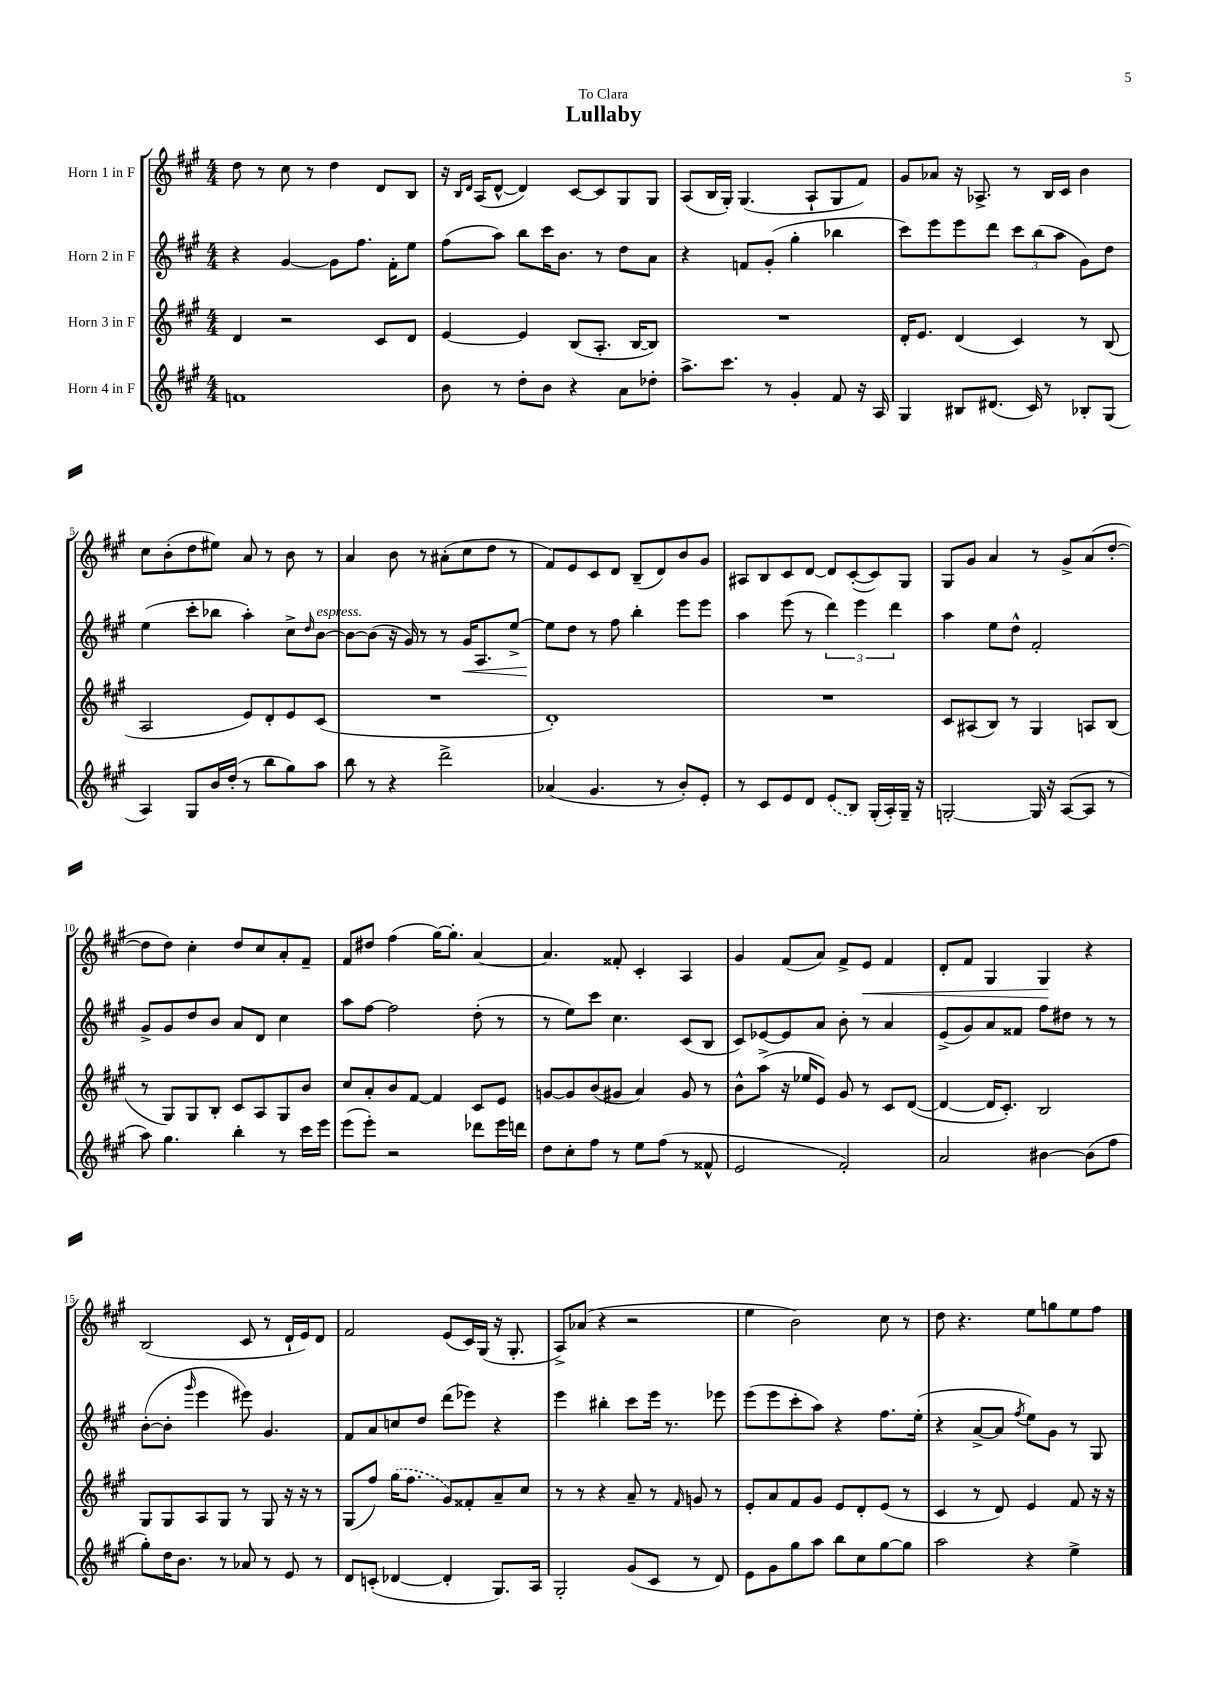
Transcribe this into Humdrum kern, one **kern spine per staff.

**kern	**kern	**kern	**kern
*staff4	*staff3	*staff2	*staff1
*clefG2	*clefG2	*clefG2	*clefG2
*k[f#c#g#]	*k[f#c#g#]	*k[f#c#g#]	*k[f#c#g#]
*M4/4	*M4/4	*M4/4	*M4/4
1f	4d	4r	8dd
.	.	.	8r
.	2r	[4g#	8cc#
.	.	.	8r
.	.	8g#]	4dd
.	.	8.ff#	.
.	8c#	.	8d
.	.	16f#'	.
.	8d	8ee	8B
=	=	=	=
8b	[4e	(8ff#	16r
.	.	.	16qqB
.	.	.	16qqd
.	.	.	(16A
8r	.	8aa)	[8d^^
8dd'	4e]	8bb	4d])
8b	.	16ccc#	.
.	.	8.b	.
4r	(8B	.	[8c#
.	8.A'	8r	8c#]
8a	.	8dd	8G#
.	[16B	.	.
8dd-'	8B])	8a	8G#
=	=	=	=
8.aa^	1r	4r	(8A
.	.	.	16B
8.ccc#	.	.	16G#')
.	.	8f	(4.G#
8r	.	(8g#'	.
4g#'	.	4gg#'	.
.	.	.	8A`
8f#	.	4bb-	8G#
16r	.	.	8f#)
16A	.	.	.
=	=	=	=
4G#	16d'	8ccc#)	8g#
.	8.e	.	.
.	.	8eee	8a-
8B#	(4d	8eee	16r
.	.	.	8.A-^
(8.d#	.	8ddd	.
.	4c#)	12ccc#	8r
16c#)	.	.	.
.	.	(12bb	.
8r	.	.	16B
.	.	12aa	.
.	.	.	16c#
8B-'	8r	8g#)	4b
(8G#	(8B	8dd	.
=	=	=	=
4A)	2A	(4ee	8cc#
.	.	.	(8b'
8G#	.	8ccc#'	8dd
16b	.	8bb-	8ee#)
(16dd'	.	.	.
8r	8e)	4aa')	8a
8bb	8d'	.	8r
8gg#)	8e	8cc#^	8b
.	.	16qqdd	.
8aa	(8c#	[8b	8r
=	=	=	=
8bb	1r	8b_	4a
8r	.	(8b]	.
4r	.	16r	8b
.	.	16g#)	.
.	.	8r	8r
2ddd^	.	8r	(8a#'
.	.	16g#	8cc#
.	.	8.A	.
.	.	.	8dd
.	.	[8ee^	8r
=	=	=	=
(4a-	1d')	8ee]	8f#)
.	.	8dd	8e
4.g#	.	8r	8c#
.	.	8ff#	8d
.	.	4bb'	(8B~
8r	.	.	8d)
8b')	.	8eee	8b
8e'	.	8eee	8g#
=	=	=	=
8r	1r	4aa	8A#
8c#	.	.	8B
8e	.	(8eee	8c#
8d	.	8r	[8d
(8e	.	6ddd)	8d]
8B)	.	.	([8c#'
.	.	6eee	.
(16G#'	.	.	8c#])
16A')	.	.	.
.	.	6ddd	.
16G#~	.	.	8G#
16r	.	.	.
=	=	=	=
[2G'	8c#	4aa	8G#
.	(8A#	.	8g#
.	8B)	8ee	4a
.	8r	8dd^^	.
16G]	4G#	2f#'	8r
16r	.	.	.
([8A	.	.	8g#^
8A]	8A	.	(8a
8r	(8B	.	[8dd'
=	=	=	=
8aa)	8r	8g#^	8dd]
4.gg#	8G#)	8g#	8dd)
.	8G#	8dd	4cc#'
.	8B'	8b	.
4bb'	8c#	8a	8dd
.	8A	8d	8cc#
8r	8G#	4cc#	8a'
16ccc#	8b	.	8f#~
16eee	.	.	.
=	=	=	=
(8eee	8cc#	8aa	8f#
8eee')	8a'	[8ff#	8dd#
2r	8b	2ff#]	(4ff#
.	[8f#	.	.
.	4f#]	.	[16gg#)
.	.	.	8.gg#']
8ddd-	8c#	(8dd'	[4a
16eee	8e	8r	.
16ddd	.	.	.
=	=	=	=
8dd	[8g	8r	4.a]
8cc#'	8g]	8ee)	.
8ff#	(8b	8ccc#	.
8r	8g#	4.cc#	8f##'
8ee	4a)	.	4c#'
(8ff#	.	.	.
8r	8g#	(8c#	4A
8f##^^	8r	8B	.
=	=	=	=
2e	8b^^	8c#)	4g#
.	(8aa^	[8e-	.
.	16r	8e-]	(8f#
.	16ee-	.	.
.	8e)	8a	8a)
2f#')	8g#	8b'	8f#^
.	8r	8r	8e
.	8c#	4a	4f#
.	([8d	.	.
=	=	=	=
2a	4d_	(8e^	8d'
.	.	8g#)	8f#
.	16d]	8a	4G#
.	8.c#')	.	.
.	.	8f##	.
[4b#	2B	8ff#	4G#
.	.	8dd#	.
(8b#]	.	8r	4r
8ff#	.	8r	.
=	=	=	=
8gg#')	8G#	([8b'	(2B
16dd	8G#	8b']	.
8.b	.	.	.
.	.	16qqggg#	.
.	8A	4eee	.
8r	8G#	.	.
8a-	8r	8eee#)	8c#
8r	8G#	4.g#	8r
8e	16r	.	16d`
.	16r	.	16e)
8r	8r	.	8d
=	=	=	=
8d	(8G#	8f#	2f#
(8c'	8ff#)	8a	.
[4d-	(16gg#	8cc	.
.	8.ff#	.	.
.	.	8dd	.
4d-']	8g#)	(8ddd	(8e
.	8f##'	8eee-)	16c#)
.	.	.	(16G#
8.G#)	8a~	4r	16r
.	.	.	8.G#'
.	8cc#	.	.
16A	.	.	.
=	=	=	=
2G#'	8r	4eee	8A^)
.	8r	.	(8a-
.	4r	4bb#'	4r
(8g#	8a~	8ccc#	2r
8c#	8r	16eee	.
.	.	8.r	.
.	16qqf#	.	.
8r	8g	.	.
8d)	8r	8eee-	.
=	=	=	=
8e	8e'	(8eee	4ee
8g#	8a	8eee	.
8gg#	8f#	8ccc#'	2b)
8aa	8g#	8aa)	.
8bb	8e	4r	.
8cc#	8d'	.	.
[8gg#	(8e	8.ff#	8cc#
8gg#]	8r	.	8r
.	.	(16ee'	.
=	=	=	=
2aa	4c#	4r	8dd
.	.	.	4.r
.	8r	[8a^	.
.	8d)	8a]	.
.	.	8qff#	.
4r	4e	8ee)	8ee
.	.	8g#	8gg
4ee^	8f#	8r	8ee
.	16r	8G#	8ff#
.	16r	.	.
==	==	==	==
*-	*-	*-	*-
